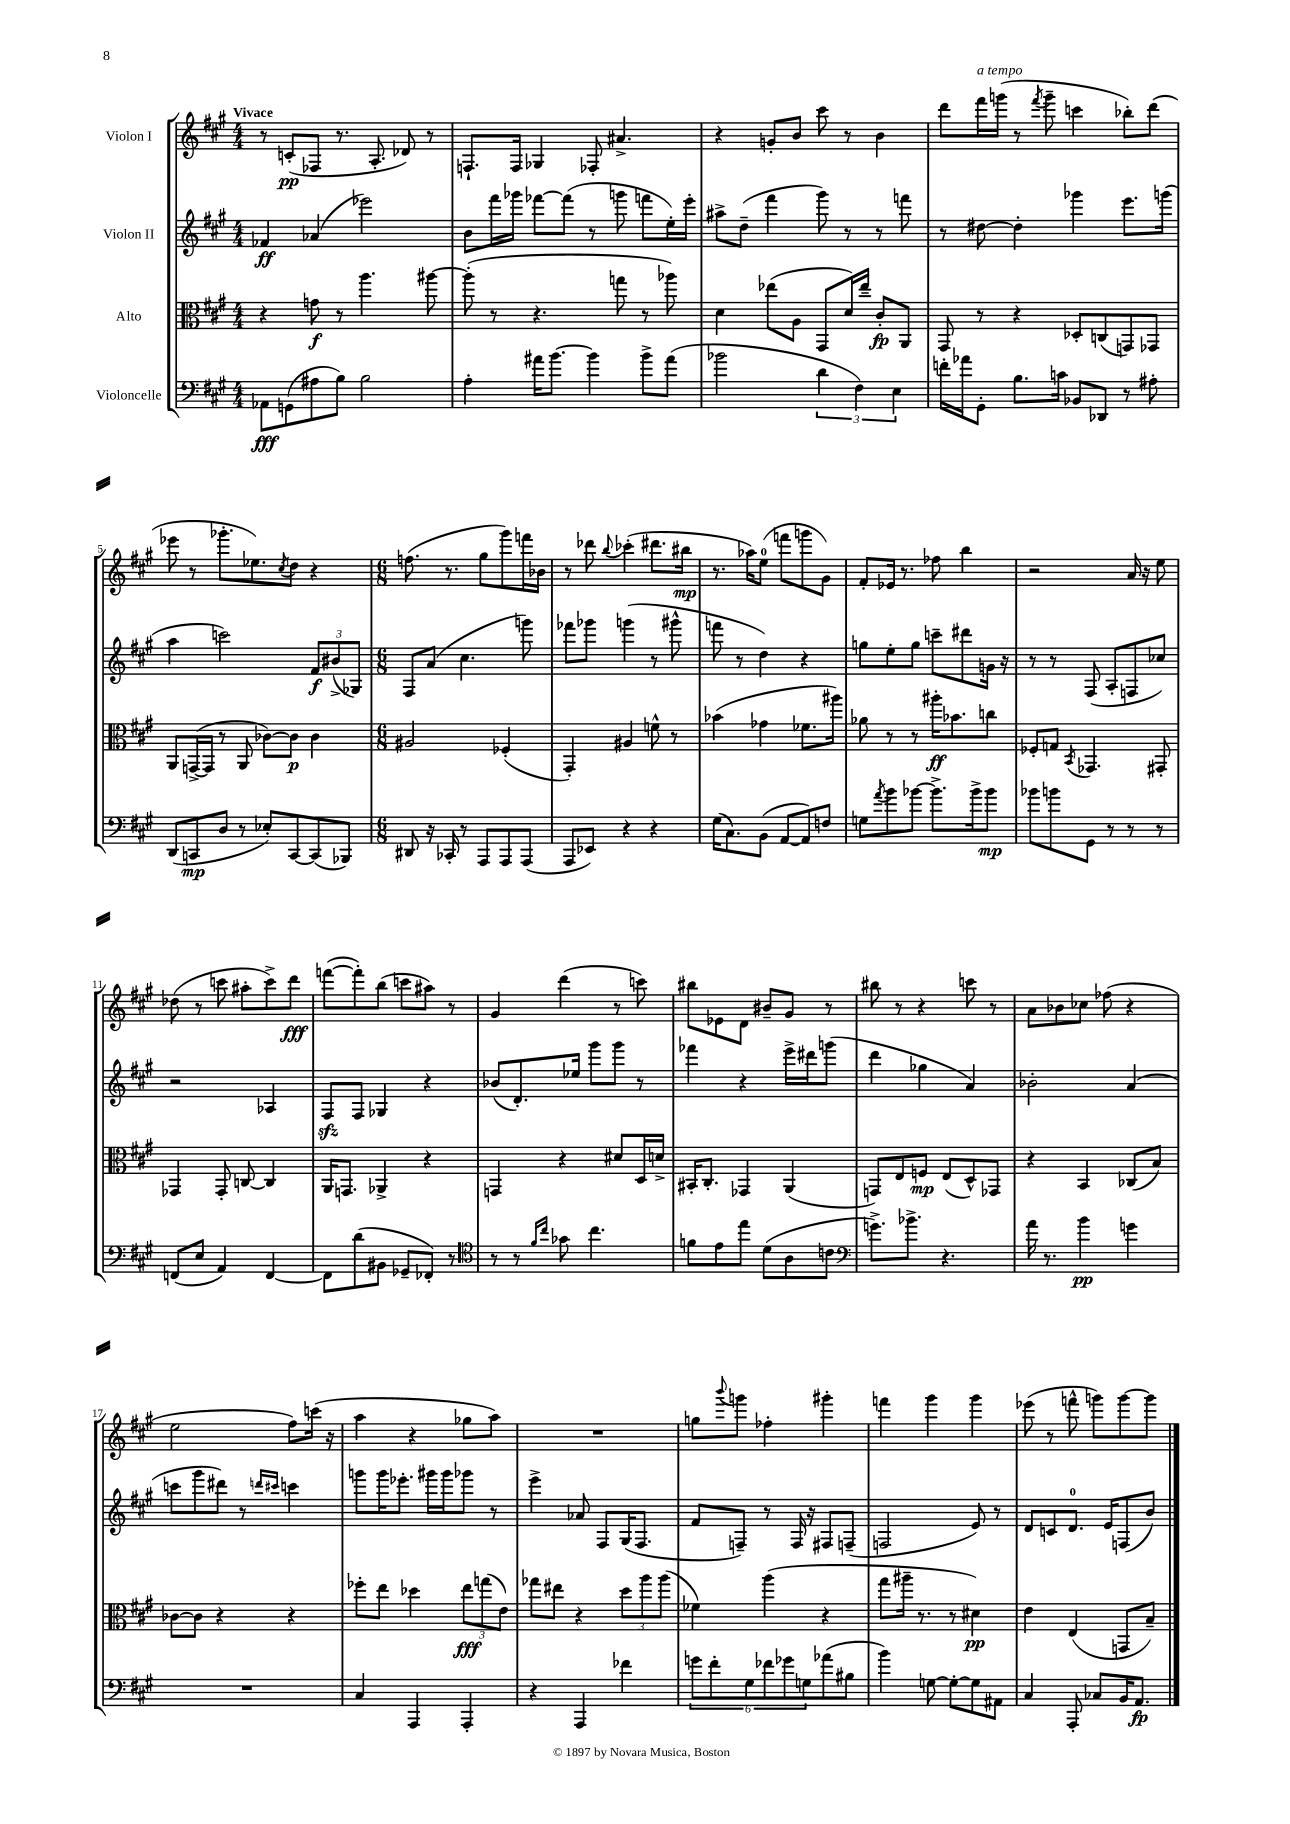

**kern	**dynam	**kern	**dynam	**kern	**dynam	**kern	**dynam
*part4	*part4	*part3	*part3	*part2	*part2	*part1	*part1
*staff4	*staff4	*staff3	*staff3	*staff2	*staff2	*staff1	*staff1
*I"Violoncelle	*	*I"Alto	*	*I"Violon II	*	*I"Violon I	*
*clefF4	*	*clefC3	*	*clefG2	*	*clefG2	*
*k[f#c#g#]	*	*k[f#c#g#]	*	*k[f#c#g#]	*	*k[f#c#g#]	*
*M4/4	*	*M4/4	*	*M4/4	*	*M4/4	*
=1	=1	=1	=1	=1	=1	=1	=1
!	!	!	!	!	!	!LO:TX:a:B:t=Vivace	!
8AA-X\L	fff	4r	.	4f-X/	ff	8r	.
(8GGn\	.	.	.	.	.	(8cn'/L	pp
8A#X\	.	8gn\	f	(4a-X/	.	8F-X/J	.
8B\J)	.	8r	.	.	.	8.r	.
2B\	.	4.aa\	.	2eee-X\)	.	.	.
.	.	.	.	.	.	8.A'/	.
.	.	.	.	.	.	8d-X/)	.
.	.	[8aa#X\	.	.	.	8r	.
=2	=2	=2	=2	=2	=2	=2	=2
4A'\	.	(8aa#'\]	.	8b\L	.	8.Fn`/L	.
.	.	8r	.	16fff#\L	.	.	.
.	.	.	.	16ggg-X\JJ	.	16F/Jk	.
16a#X\KL	.	4.r	.	[8fff-X\L	.	4G-X/	.
[8.b\J	.	.	.	.	.	.	.
.	.	.	.	(8fff-\J]	.	.	.
4b\]	.	.	.	8r	.	8F-X'/	.
.	.	8ggn\	.	8gggn\	.	4.a#X^/	.
8b^\L	.	8r	.	8fffn\L	.	.	.
(8a#\J	.	8aa-X\)	.	16ee'\L)	.	.	.
.	.	.	.	16eee'\JJ	.	.	.
=3	=3	=3	=3	=3	=3	=3	=3
2b-X\	.	4d\	.	8aa#X^\L	.	4r	.
.	.	.	.	(8dd~\J	.	.	.
.	.	(8ee-X\L	.	4fff#\	.	8gn'/L	.
.	.	8A\J	.	.	.	8b/J	.
6d\	.	8GG#/L	.	8ggg#\)	.	8ccc#\	.
.	.	16d/L)	.	8r	.	8r	.
6F#\)	.	.	.	.	.	.	.
.	.	16ee-~/JJ	.	.	.	.	.
.	.	8c#'/L	fp	8r	.	4b\	.
6E\	.	.	.	.	.	.	.
.	.	8AA/J	.	8fffn\	.	.	.
=4	=4	=4	=4	=4	=4	=4	=4
16fn'\LL	.	8GG#/	.	8r	.	8ddd\L	.
16a-X\J	.	.	.	.	.	.	.
!	!	!	!	!	!	!LO:TX:a:i:t=a tempo	!
8GG#'\J	.	8r	.	[8dd#X\	.	16fff#\L	.
.	.	.	.	.	.	(16gggn\JJ	.
8.B\L	.	4r	.	4dd#'\]	.	8r	.
.	.	.	.	.	.	8qfff#/	.
.	.	.	.	.	.	8ggg~\	.
16cn\Jk	.	.	.	.	.	.	.
8BB-X/L	.	8D-X'/L	.	4ggg-X\	.	4cccn\	.
8DD-X/J	.	(8Cn/	.	.	.	.	.
8r	.	8GGn/)	.	8.eee\L	.	8bb-X'\L)	.
8A#X'\	.	8GG-X/J	.	.	.	(8ddd\J	.
.	.	.	.	(16gggn\Jk	.	.	.
!!LO:LB:g=z
=5	=5	=5	=5	=5	=5	=5	=5
(8DD/L	.	8AA/L	.	4aa\	.	8eee-X\	.
8CCn/	mp	([16GGn^/L	.	.	.	8r	.
.	.	16GG/JJ]	.	.	.	.	.
8D/J	.	8r	.	2cccn\)	.	8.ggg-X'\L	.
8r	.	8AA/	.	.	.	.	.
.	.	.	.	.	.	8.ee-X\)	.
8E-X'/L)	.	[8c-X\L)	.	.	.	.	.
.	.	.	.	.	.	8qcc#/	.
[8CC/	.	8c-\J]	p	.	.	8dd\J	.
(8CC/]	.	4c-\	.	12f#/L	f	4r	.
.	.	.	.	(12b#X^/	.	.	.
8BBB-X/J)	.	.	.	.	.	.	.
.	.	.	.	12G-X/J)	.	.	.
=6	=6	=6	=6	=6	=6	=6	=6
*M6/8	*	*M6/8	*	*M6/8	*	*M6/8	*
8DD#X/	.	2A#X/	.	8F#/L	.	(8.ffn\	.
16r	.	.	.	(8a/J	.	.	.
16CC-X'/	.	.	.	.	.	8.r	.
8r	.	.	.	4.cc#\	.	.	.
8AAA/L	.	.	.	.	.	8gg#\L	.
8AAA/	.	(4F-X'/	.	.	.	8ggg#\)	.
(8AAA/J	.	.	.	8gggn\)	.	16fffn\L	.
.	.	.	.	.	.	16b-X\JJ	.
=7	=7	=7	=7	=7	=7	=7	=7
8AAA/L	.	4GG#'/)	.	8fff-X\L	.	8r	.
8EE-X/J)	.	.	.	8ggg-X\J	.	8ddd-X\	.
.	.	.	.	.	.	8qqbb/	.
4r	.	4A#X/	.	(4gggn\	.	(4ccc-X'\	.
4r	.	8fn^^\	.	8r	.	8.ddd#X\L	.
.	.	8r	.	8ggg#X^^\	.	.	.
.	.	.	.	.	.	16bb#X\Jk	mp
=8	=8	=8	=8	=8	=8	=8	=8
(16G#\KL	.	(4b-X\	.	8fffn\	.	8.r	.
8.C#\)	.	.	.	.	.	.	.
.	.	.	.	8r	.	.	.
.	.	.	.	.	.	16aa-X\KL)	.
(8BB\J	.	4g-X\	.	4dd\)	.	(8ee\J	.
[8AA/L	.	.	.	.	.	8fffn\L	.
8AA/])	.	8.f-X\L	.	4r	.	8gggn\	.
8Fn/J	.	.	.	.	.	8g#\J)	.
.	.	16aa#X\Jk)	.	.	.	.	.
=9	=9	=9	=9	=9	=9	=9	=9
8Gn\L	.	8a-X\	.	8ggn\L	.	8f#'/L	.
8qa/	.	.	.	.	.	.	.
8b\	.	8r	.	8ee'\	.	16e-X/Jk	.
.	.	.	.	.	.	8.r	.
[8b-X\J	.	8r	.	8gg\J	.	.	.
8.b-^\L]	.	16aa#X'\KL	ff	8cccn~\L	.	8ff-X\	.
.	.	8.b-X\	.	.	.	.	.
.	.	.	.	8ddd#X\	.	4bb\	.
16b-^\k	.	.	.	.	.	.	.
8b-\J	mp	8ccn\J	.	16gn\Jk	.	.	.
.	.	.	.	16r	.	.	.
=10	=10	=10	=10	=10	=10	=10	=10
8b-X\L	.	8F-X'/L	.	8r	.	2r	.
8bn\	.	8Gn/J	.	8r	.	.	.
.	.	8qBB/	.	.	.	.	.
8GG#\J	.	4.GG-X/	.	(8F#/	.	.	.
8r	.	.	.	8A'/L	.	.	.
8r	.	.	.	8Fn/	.	16a/	.
.	.	.	.	.	.	16r	.
8r	.	8GG#X'/	.	8cc-X/J)	.	8ee\	.
!!LO:LB:g=z
=11	=11	=11	=11	=11	=11	=11	=11
(8FFn/L	.	4GG-X/	.	2r	.	(8dd-X\	.
8E/J	.	.	.	.	.	8r	.
4AA/)	.	8GG-'/	.	.	.	8cccn\	.
.	.	[8Cn/	.	.	.	8aa#X'\L	.
[4FF/	.	4C/]	.	4A-X/	.	8ccc^\)	.
.	.	.	.	.	.	8ddd\J	fff
=12	=12	=12	=12	=12	=12	=12	=12
8FF\L]	.	16AA/KL	.	8F#zz/L	.	([8fffn\L	.
.	.	8.GGn/J	.	.	.	.	.
(8d\	.	.	.	8F#/J	.	8fff'\])	.
8BB#X\J	.	4AA-X^/	.	4G-X/	.	(8bb\J	.
8GG-X~/L	.	.	.	.	.	8cccn\L	.
8FF-X'/J)	.	4r	.	4r	.	8aa#X\J)	.
8r	.	.	.	.	.	8r	.
=13	=13	=13	=13	=13	=13	=13	=13
*clefC4	*	*	*	*	*	*	*
8r	.	4GGn/	.	(8b-X/L	.	4g#/	.
8r	.	.	.	8.d'/)	.	.	.
16qqf#/LL	.	.	.	.	.	.	.
16qqcc#/JJ	.	.	.	.	.	.	.
8g-X\	.	4r	.	.	.	(4ddd\	.
.	.	.	.	16ee-X/Jk	.	.	.
4.cc#\	.	.	.	8ggg#\L	.	.	.
.	.	8d#X/L	.	8ggg#\J	.	8r	.
.	.	16D/L	.	8r	.	8cccn\)	.
.	.	16dn^/JJ	.	.	.	.	.
=14	=14	=14	=14	=14	=14	=14	=14
8fn\L	.	16BB#X'/KL	.	4fff-X\	.	8bb#X\L	.
.	.	8.C#'/J	.	.	.	.	.
8e\	.	.	.	.	.	8e-X\	.
8ee\J	.	4GG-X/	.	4r	.	8d\J	.
(8d\L	.	.	.	.	.	8b#X~/L	.
8A\	.	(4AA/	.	16eee^\LL	.	8g#/J	.
.	.	.	.	16ddd#X\J	.	.	.
8cn\J	.	.	.	(8gggn\J	.	8r	.
=15	=15	=15	=15	=15	=15	=15	=15
*clefF4	*	*	*	*	*	*	*
8.gn^\L)	.	8GGn/L)	.	4ddd\	.	8bb#X\	.
.	.	8E/	.	.	.	8r	.
8.b-X^\J	.	.	.	.	.	.	.
.	.	8Fn/J	mp	4gg-X\	.	4r	.
4.r	.	(8E/L	.	.	.	.	.
.	.	8D^^/)	.	4a/)	.	8cccn\	.
.	.	8GG-X/J	.	.	.	8r	.
=16	=16	=16	=16	=16	=16	=16	=16
16a\	.	4r	.	2b-X'\	.	8a\L	.
8.r	.	.	.	.	.	.	.
.	.	.	.	.	.	8b-X\	.
4b\	pp	4BB/	.	.	.	8cc-X\J	.
.	.	.	.	.	.	(8ff-X\	.
4gn\	.	(8C-X/L	.	(4a/	.	4r	.
.	.	8B/J)	.	.	.	.	.
!!LO:LB:g=z
=17	=17	=17	=17	=17	=17	=17	=17
2.r	.	[8c-X\L	.	8cccn\L	.	2ee\	.
.	.	8c-\J]	.	8ggg#\	.	.	.
.	.	4r	.	8ddd#X\J)	.	.	.
.	.	.	.	8r	.	.	.
.	.	.	.	16qqdddn/LL	.	.	.
.	.	.	.	16qqccc#X/JJ	.	.	.
.	.	4r	.	4cccn\	.	8ff#\L)	.
.	.	.	.	.	.	(16cccn\Jk	.
.	.	.	.	.	.	16r	.
=18	=18	=18	=18	=18	=18	=18	=18
4C#/	.	8ff-X'\L	.	8gggn\L	.	4aa\	.
.	.	8ee\J	.	16ggg\K	.	.	.
.	.	.	.	8.eee-X'\J	.	.	.
4AAA/	.	4dd-X\	.	.	.	4r	.
.	.	.	.	16ggg#X\LL	.	.	.
.	.	.	.	16ggg#\J	.	.	.
4AAA'/	.	12ee\L	fff	8ggg-X\J	.	8gg-X\L	.
.	.	(12ggn\	.	.	.	.	.
.	.	.	.	8r	.	8aa\J)	.
.	.	12e\J)	.	.	.	.	.
=19	=19	=19	=19	=19	=19	=19	=19
4r	.	8gg-X\L	.	4eee^\	.	2.r	.
.	.	8ee#X\J	.	.	.	.	.
4AAA/	.	4r	.	8a-X/	.	.	.
.	.	.	.	8F#/L	.	.	.
4f-X\	.	12dd\L	.	(16G#/K	.	.	.
.	.	.	.	8.F#/J	.	.	.
.	.	12aa\	.	.	.	.	.
.	.	(12aa\J	.	.	.	.	.
=20	=20	=20	=20	=20	=20	=20	=20
12gn\L	.	4f-X\)	.	8f#/L	.	8ggn\L	.
12f#'\	.	.	.	.	.	.	.
.	.	.	.	.	.	8qqbbb/	.
.	.	.	.	8Fn~/J)	.	8gggn\J	.
12G#\	.	.	.	.	.	.	.
12f-X\	.	(4aa\	.	8r	.	4ff-X'\	.
12g-X\	.	.	.	.	.	.	.
.	.	.	.	16F/	.	.	.
12Gn\	.	.	.	.	.	.	.
.	.	.	.	16r	.	.	.
(8a-X\	.	4r	.	8F#X/L	.	4ggg#X'\	.
8B#X\J	.	.	.	(8Fn~/J	.	.	.
=21	=21	=21	=21	=21	=21	=21	=21
4b\)	.	8gg#\L	.	2Fn/	.	4fffn\	.
.	.	16aa#X~\Jk	.	.	.	.	.
.	.	8.r	.	.	.	.	.
[8Gn\	.	.	.	.	.	4ggg#\	.
8G'\L_	.	8r	.	.	.	.	.
8G\]	.	4d#X\)	pp	8e/)	.	4ggg#\	.
8AA#X\J	.	.	.	8r	.	.	.
=22	=22	=22	=22	=22	=22	=22	=22
4C#/	.	4e\	.	8d/L	.	(8eee-X\	.
.	.	.	.	8cn/	.	8r	.
8AAA'/	.	(4E/	.	8.d/J	.	8fffn^^\	.
8C-X/L	.	.	.	.	.	8gggn\L)	.
.	.	.	.	16e/KL	.	.	.
16BB/K	.	8GGn/L	.	(8Fn/	.	[8ggg\	.
8.AA/J	fp	.	.	.	.	.	.
.	.	8B~/J)	.	8b/J)	.	8ggg\J]	.
==	==	==	==	==	==	==	==
*-	*-	*-	*-	*-	*-	*-	*-
